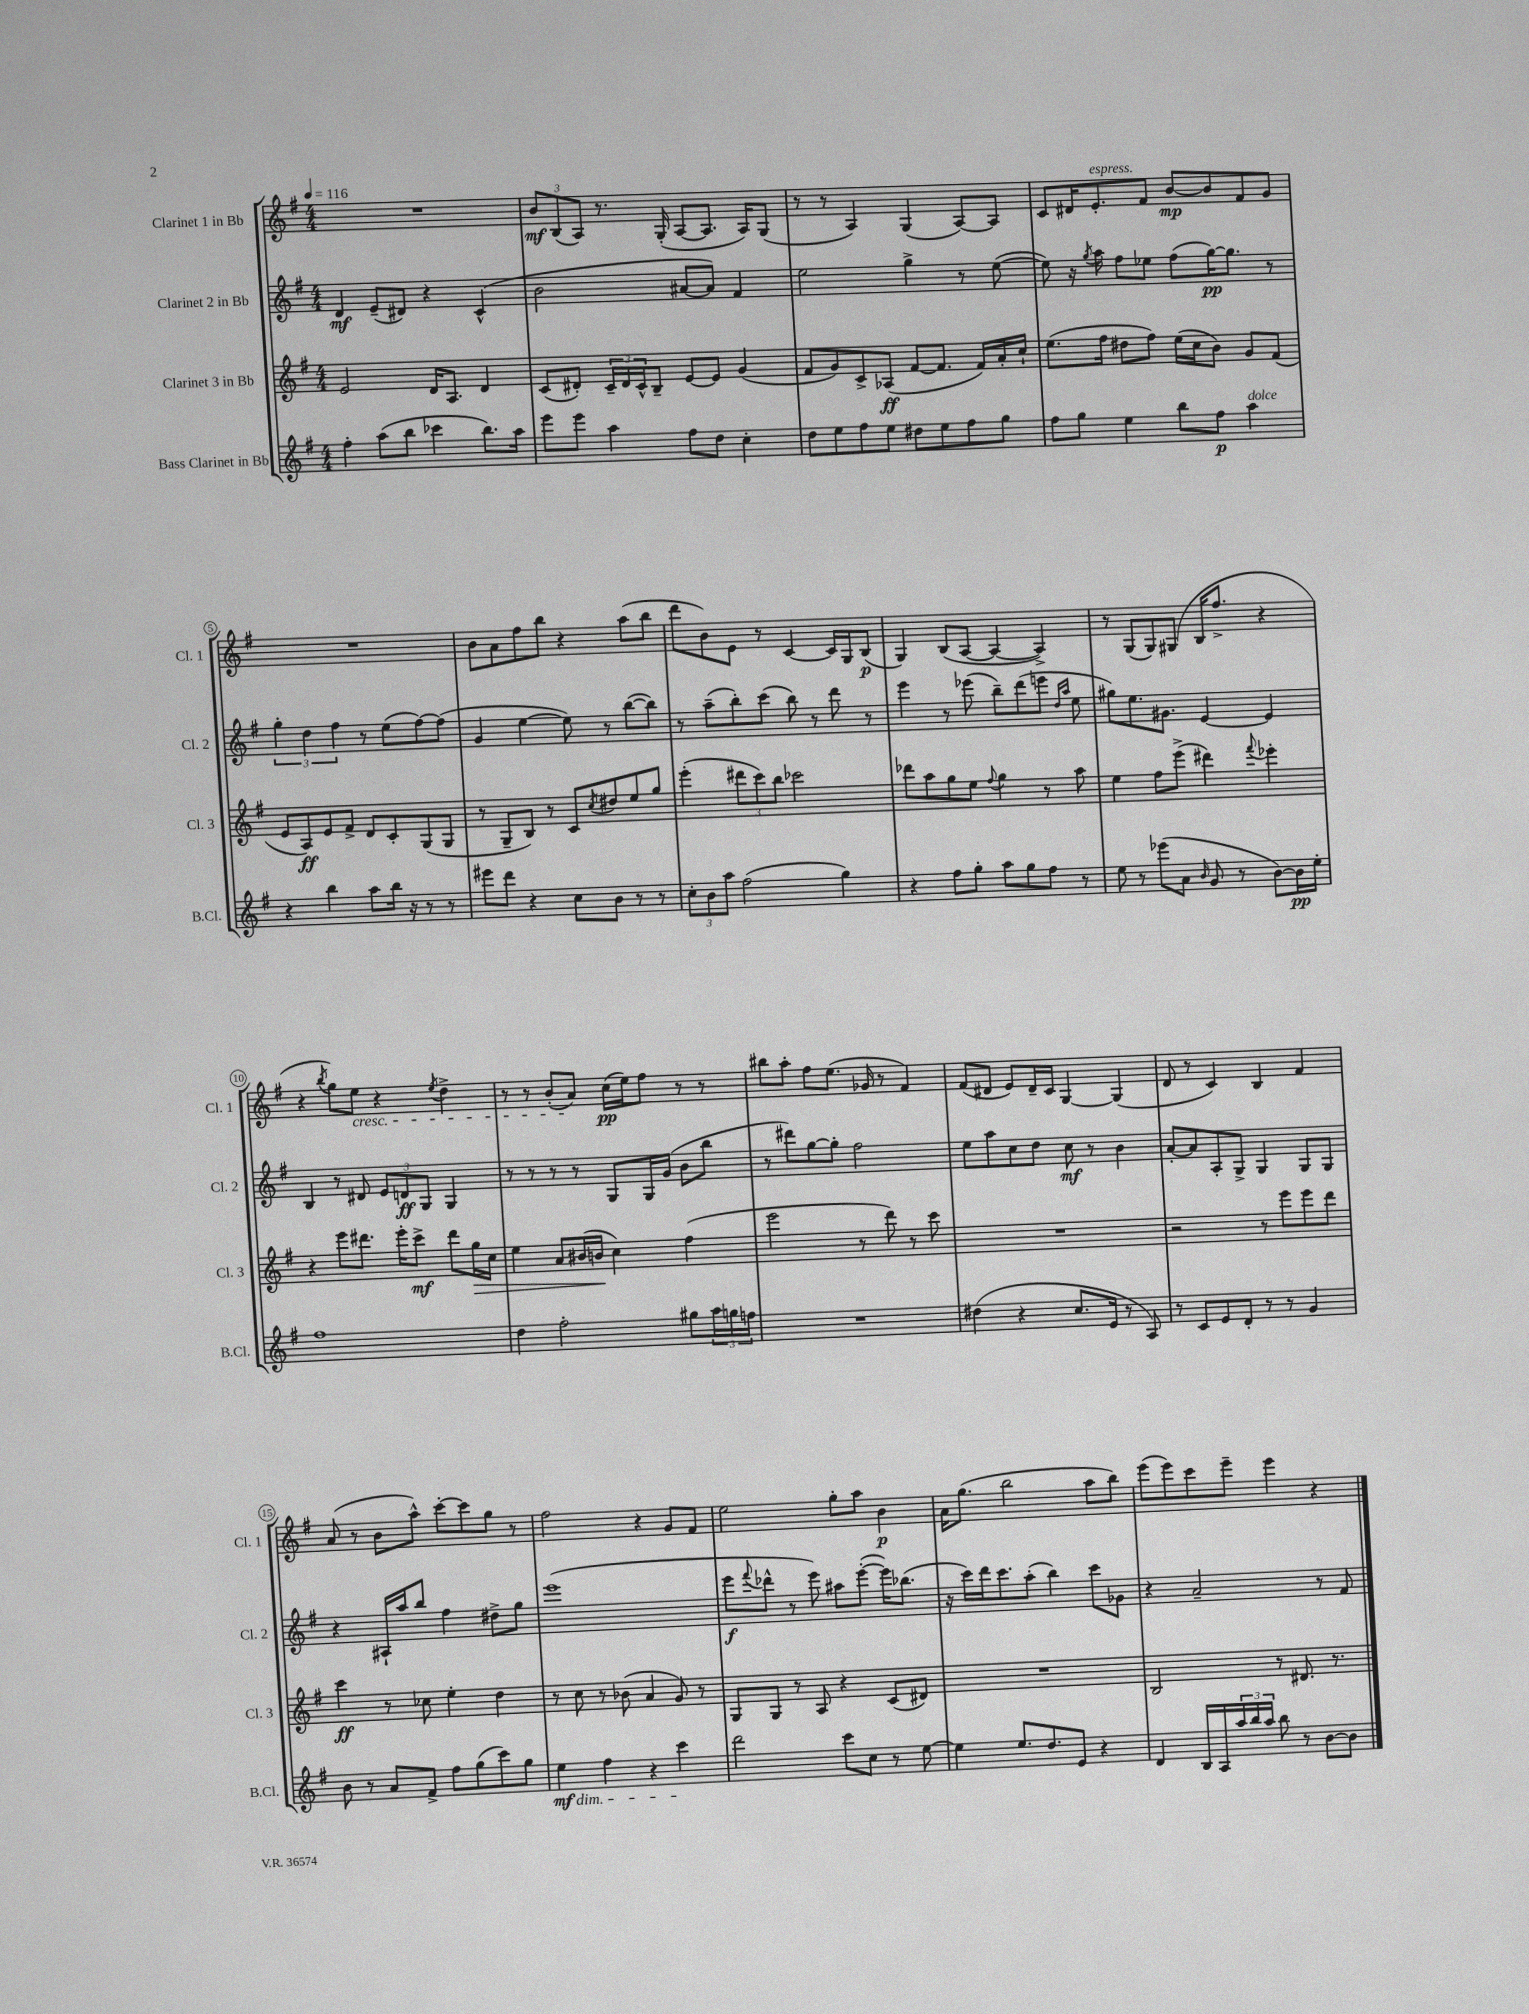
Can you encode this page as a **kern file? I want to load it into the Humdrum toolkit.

**kern	**dynam	**kern	**dynam	**kern	**dynam	**kern	**dynam
*part4	*part4	*part3	*part3	*part2	*part2	*part1	*part1
*staff4	*staff4	*staff3	*staff3	*staff2	*staff2	*staff1	*staff1
*I"Bass Clarinet in Bb	*	*I"Clarinet 3 in Bb	*	*I"Clarinet 2 in Bb	*	*I"Clarinet 1 in Bb	*
*I'B.Cl.	*	*I'Cl. 3	*	*I'Cl. 2	*	*I'Cl. 1	*
*clefG2	*	*clefG2	*	*clefG2	*	*clefG2	*
*k[f#]	*	*k[f#]	*	*k[f#]	*	*k[f#]	*
*M4/4	*	*M4/4	*	*M4/4	*	*M4/4	*
*MM116	*	*MM116	*	*MM116	*	*MM116	*
=1	=1	=1	=1	=1	=1	=1	=1
4ff#'\	.	2e/	.	4d/	mf	1r	.
(8aa\L	.	.	.	(8e~/L	.	.	.
8bb\J	.	.	.	8d#X/J)	.	.	.
4ccc-X\	.	16d/KL	.	4r	.	.	.
.	.	8.A/J	.	.	.	.	.
8.bb\L)	.	4d/	.	(4c^^/	.	.	.
16aa\Jk	.	.	.	.	.	.	.
=2	=2	=2	=2	=2	=2	=2	=2
8eee\L	.	(8c/L	.	2b\	.	12b/L	mf
.	.	.	.	.	.	(12B/	.
8eee\J	.	8d#X'/J)	.	.	.	.	.
.	.	.	.	.	.	12A/J)	.
4aa\	.	24c~/LL	.	.	.	8.r	.
.	.	24d#/	.	.	.	.	.
.	.	24c^^/J	.	.	.	.	.
.	.	8B~/J	.	.	.	.	.
.	.	.	.	.	.	(16G'/	.
8ff#\L	.	[8e/L	.	[8a#X/L	.	[8A/L	.
8dd\J	.	8e/J]	.	8a#/J])	.	8.A/J]	.
4cc'\	.	(4g/	.	4f#/	.	.	.
.	.	.	.	.	.	16A/KL)	.
.	.	.	.	.	.	(8G/J	.
=3	=3	=3	=3	=3	=3	=3	=3
8dd\L	.	8f#/L	.	2ee\	.	8r	.
8ee\	.	8g/)	.	.	.	8r	.
8ff#\	.	8c^/	.	.	.	4A/)	.
8ee\J	.	(8A-X/J	ff	.	.	.	.
8dd#X\L	.	[8f#/L	.	4gg^\	.	(4G/	.
8ee\	.	8.f#/J]	.	.	.	.	.
8ff#\	.	.	.	8r	.	[8A/L)	.
.	.	16f#/LL)	.	.	.	.	.
8gg\J	.	16a'/	.	([8ee\	.	8A/J]	.
.	.	16cc`/JJ	.	.	.	.	.
=4	=4	=4	=4	=4	=4	=4	=4
8ff#\L	.	(8.ee\L	.	8ee\])	.	8c/L	.
8gg\J	.	.	.	16r	.	16d#X/K	.
.	.	.	.	8qgg/	.	.	.
!	!	!	!	!	!	!LO:TX:a:i:t=espress.	!
.	.	16ff#\Jk	.	16aa\	.	8.e'/	.
4ee\	.	8dd#X\L	.	8ff#\L	.	.	.
.	.	8ff#\J)	.	8ee-X\J	.	8f#/J	.
8bb\L	.	(16ee\LL	.	(8ff#\L	.	[8b/L	mp
.	.	16cc\J	.	.	.	.	.
8ff#\J	p	8b\J)	.	[16gg\K)	pp	8b/]	.
.	.	.	.	8.gg\J]	.	.	.
!LO:TX:a:i:t=dolce	!	!	!	!	!	!	!
4aa\	.	8g/L	.	.	.	8f#/	.
.	.	(8f#/J	.	8r	.	8g/J	.
!!LO:LB:g=z
=5	=5	=5	=5	=5	=5	=5	=5
4r	.	8e/L	.	6gg'\	.	1r	.
.	.	8A/)	ff	.	.	.	.
.	.	.	.	6dd\	.	.	.
4bb\	.	8e/	.	.	.	.	.
.	.	.	.	6ff#\	.	.	.
.	.	8f#^/J	.	.	.	.	.
8aa\L	.	8d/L	.	8r	.	.	.
16bb\Jk	.	8c'/	.	(8ee\L	.	.	.
16r	.	.	.	.	.	.	.
8r	.	(8G/	.	[8ff#\)	.	.	.
8r	.	8G/J	.	(8ff#\J]	.	.	.
=6	=6	=6	=6	=6	=6	=6	=6
8eee#X\L	.	8r	.	4g/	.	8b\L	.
8ddd\J	.	8G~/L	.	.	.	8a\	.
4r	.	8B/J)	.	[4ee\	.	8ff#\	.
.	.	8r	.	.	.	8bb\J	.
8cc\L	.	8c/L	.	8ee\])	.	4r	.
.	.	8qcc/	.	.	.	.	.
8b\J	.	8dd#X/	.	8r	.	.	.
8r	.	8ee/	.	([8bb\L	.	(8aa\L	.
8r	.	8gg/J	.	8bb\J])	.	8bb\J	.
=7	=7	=7	=7	=7	=7	=7	=7
12cc'\L	.	(4eee'\	.	8r	.	8ddd\L	.
12b\	.	.	.	.	.	.	.
.	.	.	.	(8aa~\L	.	8b\)	.
12aa\J	.	.	.	.	.	.	.
(2ff#\	.	12ddd#X\L	.	8bb'\)	.	8e\J	.
.	.	12ccc\)	.	.	.	.	.
.	.	.	.	(8ccc\J	.	8r	.
.	.	12bb\J	.	.	.	.	.
.	.	2ccc-X\	.	8bb\)	.	[4c/	.
.	.	.	.	8r	.	.	.
4gg\)	.	.	.	8ddd\	.	16c/LL]	.
.	.	.	.	.	.	16G/J	.
.	.	.	.	8r	.	(8B/J	p
=8	=8	=8	=8	=8	=8	=8	=8
4r	.	8ddd-X\L	.	4eee\	.	4G/)	.
.	.	8aa\	.	.	.	.	.
8ff#\L	.	8gg\	.	8r	.	(8B/L	.
8gg'\J	.	8ee\J	.	(8eee-X\	.	[8A/J	.
.	.	8qqff#/	.	.	.	.	.
8aa\L	.	4gg\	.	8bb~\L)	.	4A/_	.
8gg\	.	.	.	(8ddd\	.	.	.
8ff#\J	.	8r	.	8eeen\J	.	4A^/])	.
.	.	.	.	16qqdd/LL	.	.	.
.	.	.	.	16qqaa/JJ	.	.	.
8r	.	8aa\	.	8ee\	.	.	.
=9	=9	=9	=9	=9	=9	=9	=9
8ee\	.	4ee\	.	8gg#X\L)	.	8r	.
8r	.	.	.	8.ee\	.	(8G/L	.
(8eee-X\L	.	8ff#\L	.	.	.	8G/)	.
.	.	.	.	8.g#X\J	.	.	.
8a\J	.	(8eee^\J	.	.	.	(8G#X/J	.
16qqb/	.	.	.	.	.	.	.
8g/	.	4ddd#X\)	.	[4e/	.	16B/KL	.
.	.	.	.	.	.	8.ff#^/J	.
8r	.	.	.	.	.	.	.
.	.	8qqfff#/	.	.	.	.	.
[8b\L)	.	4eee-X'\	.	4e/]	.	4r	.
16b\L]	pp	.	.	.	.	.	.
16ee'\JJ	.	.	.	.	.	.	.
!!LO:LB:g=z
=10	=10	=10	=10	=10	=10	=10	=10
1ff#	.	4r	.	4B/	.	4r	.
.	.	.	.	.	.	8qbb/	.
.	.	8eee\L	.	8r	.	8gg\L)	.
!	!	!	!	!	!	!LO:TX:b:i:t=cresc.	!
.	.	8.ddd#X\J	.	8d#X/	.	8ee\J	.
.	.	.	.	12e/L	.	4r	.
.	.	16eee'\KL	.	.	.	.	.
.	.	.	.	12dn/	ff	.	.
.	.	8ccc^\J	mf	.	.	.	.
.	.	.	.	12G/J	.	.	.
.	.	.	.	.	.	8qee/	.
.	.	8ddd#\L	.	4G/	.	4dd^\	.
!	!	!	!LO:HP:b	!	!	!	!
.	.	16gg\L	>	.	.	.	.
.	.	16cc\JJ	.	.	.	.	.
=11	=11	=11	=11	=11	=11	=11	=11
4dd\	.	4ee\	.	8r	.	8r	.
.	.	.	.	8r	.	8r	.
2ff#'\	.	8a/L	.	8r	.	(8b'/L	.
.	.	(16b#X/L	.	8r	.	8a/J)	.
.	.	16bn/JJ	.	.	.	.	.
.	.	4cc\)	]	8G/L	.	(16cc\LL	pp
.	.	.	.	.	.	16ee\J)	.
.	.	.	.	16G/L	.	8ff#\J	.
.	.	.	.	(16g/JJ	.	.	.
8gg#X\L	.	(4ff#\	.	8b\L	.	8r	.
24aa\L	.	.	.	8bb\J	.	8r	.
24ggn\	.	.	.	.	.	.	.
24ffn\JJ	.	.	.	.	.	.	.
=12	=12	=12	=12	=12	=12	=12	=12
1r	.	2eee\	.	8r	.	8bb#X\L	.
.	.	.	.	8ddd#X\L)	.	8aa'\J	.
.	.	.	.	[8gg\	.	8ff#\L	.
.	.	.	.	8gg'\J]	.	(8.ee\J	.
.	.	8r	.	2ff#\	.	.	.
.	.	.	.	.	.	16g-X/	.
.	.	8ddd\)	.	.	.	8r	.
.	.	8r	.	.	.	4f#/)	.
.	.	8ccc\	.	.	.	.	.
=13	=13	=13	=13	=13	=13	=13	=13
(4dd#X\	.	1r	.	8ee\L	.	(8f#/L	.
.	.	.	.	8aa\	.	8d#X/J	.
4r	.	.	.	8cc\	.	8e/L)	.
.	.	.	.	8dd\J	.	16d#~/L	.
.	.	.	.	.	.	16c/JJ	.
8.cc/L	.	.	.	8cc\	mf	[4G/	.
.	.	.	.	8r	.	.	.
16e/Jk	.	.	.	.	.	.	.
8r	.	.	.	4b\	.	(4G/]	.
8A/)	.	.	.	.	.	.	.
=14	=14	=14	=14	=14	=14	=14	=14
8r	.	2r	.	[8a'/L	.	8d/	.
8c/L	.	.	.	8a/]	.	8r	.
8e/	.	.	.	8A'/	.	4c/)	.
8d'/J	.	.	.	8G^/J	.	.	.
8r	.	8r	.	4G/	.	4B/	.
8r	.	8eee\L	.	.	.	.	.
4g/	.	8eee\	.	8G/L	.	4f#/	.
.	.	8ddd\J	.	8G/J	.	.	.
!!LO:LB:g=z
=15	=15	=15	=15	=15	=15	=15	=15
8b\	.	4ccc\	ff	4r	.	(8a/	.
8r	.	.	.	.	.	8r	.
8a/L	.	8r	.	16A#X`/LL	.	8b\L	.
.	.	.	.	16aa/J	.	.	.
8f#^/J	.	8cc-X\	.	8bb/J	.	8aa^^\J)	.
8ff#\L	.	4ee'\	.	4ff#\	.	[8ccc'\L	.
(8gg\	.	.	.	.	.	8ccc\]	.
8ccc\)	.	4dd\	.	8dd#X^\L	.	8gg\J	.
8gg\J	.	.	.	8gg\J	.	8r	.
=16	=16	=16	=16	=16	=16	=16	=16
!LO:TX:b:i:t=dim.	!	!	!	!	!	!	!
4ee\	mf	8r	.	(1eee	.	2ff#\	.
.	.	8cc\	.	.	.	.	.
4ff#\	.	8r	.	.	.	.	.
.	.	(8b-X\	.	.	.	.	.
4r	.	4a/	.	.	.	4r	.
4ccc\	.	8g/)	.	.	.	8g/L	.
.	.	8r	.	.	.	8f#/J	.
=17	=17	=17	=17	=17	=17	=17	=17
2ddd\	.	8G/L	.	8eee\L	f	2ee\	.
.	.	.	.	8qqfff#/	.	.	.
.	.	8G/J	.	8ddd-X^^\J	.	.	.
.	.	8r	.	8r	.	.	.
.	.	8A/	.	8eee\)	.	.	.
8ccc\L	.	4r	.	8aa#X\L	.	8gg'\L	.
8cc\J	.	.	.	([8eee'\J	.	8aa\J	.
8r	.	(8c/L	.	16eee\KL])	.	4b\	p
.	.	.	.	(8.bb-X\J	.	.	.
[8ee\	.	8d#X/J)	.	.	.	.	.
=18	=18	=18	=18	=18	=18	=18	=18
4ee\]	.	1r	.	16r	.	16a\KL	.
.	.	.	.	16ccc\LL)	.	(8.gg\J	.
.	.	.	.	16ddd\J	.	.	.
.	.	.	.	8.ccc\	.	.	.
8.ee/L	.	.	.	.	.	2bb\	.
.	.	.	.	(8aa'\J	.	.	.
8.dd/	.	.	.	.	.	.	.
.	.	.	.	4bb\)	.	.	.
8e/J	.	.	.	.	.	.	.
4r	.	.	.	8ccc\L	.	8aa\L	.
.	.	.	.	8g-X\J	.	8bb\J)	.
=19	=19	=19	=19	=19	=19	=19	=19
4d/	.	2B/	.	4r	.	(8eee\L	.
.	.	.	.	.	.	8eee\)	.
16B/LL	.	.	.	2a~/	.	8ccc\	.
16A/	.	.	.	.	.	.	.
24aa/	.	.	.	.	.	8eee~\J	.
24bb/	.	.	.	.	.	.	.
24aa/JJ	.	.	.	.	.	.	.
8bb\	.	8r	.	.	.	4eee\	.
8r	.	8.d#X/	.	.	.	.	.
[8b\L	.	.	.	8r	.	4r	.
.	.	8.r	.	.	.	.	.
8b\J]	.	.	.	8f#/	.	.	.
==	==	==	==	==	==	==	==
*-	*-	*-	*-	*-	*-	*-	*-
